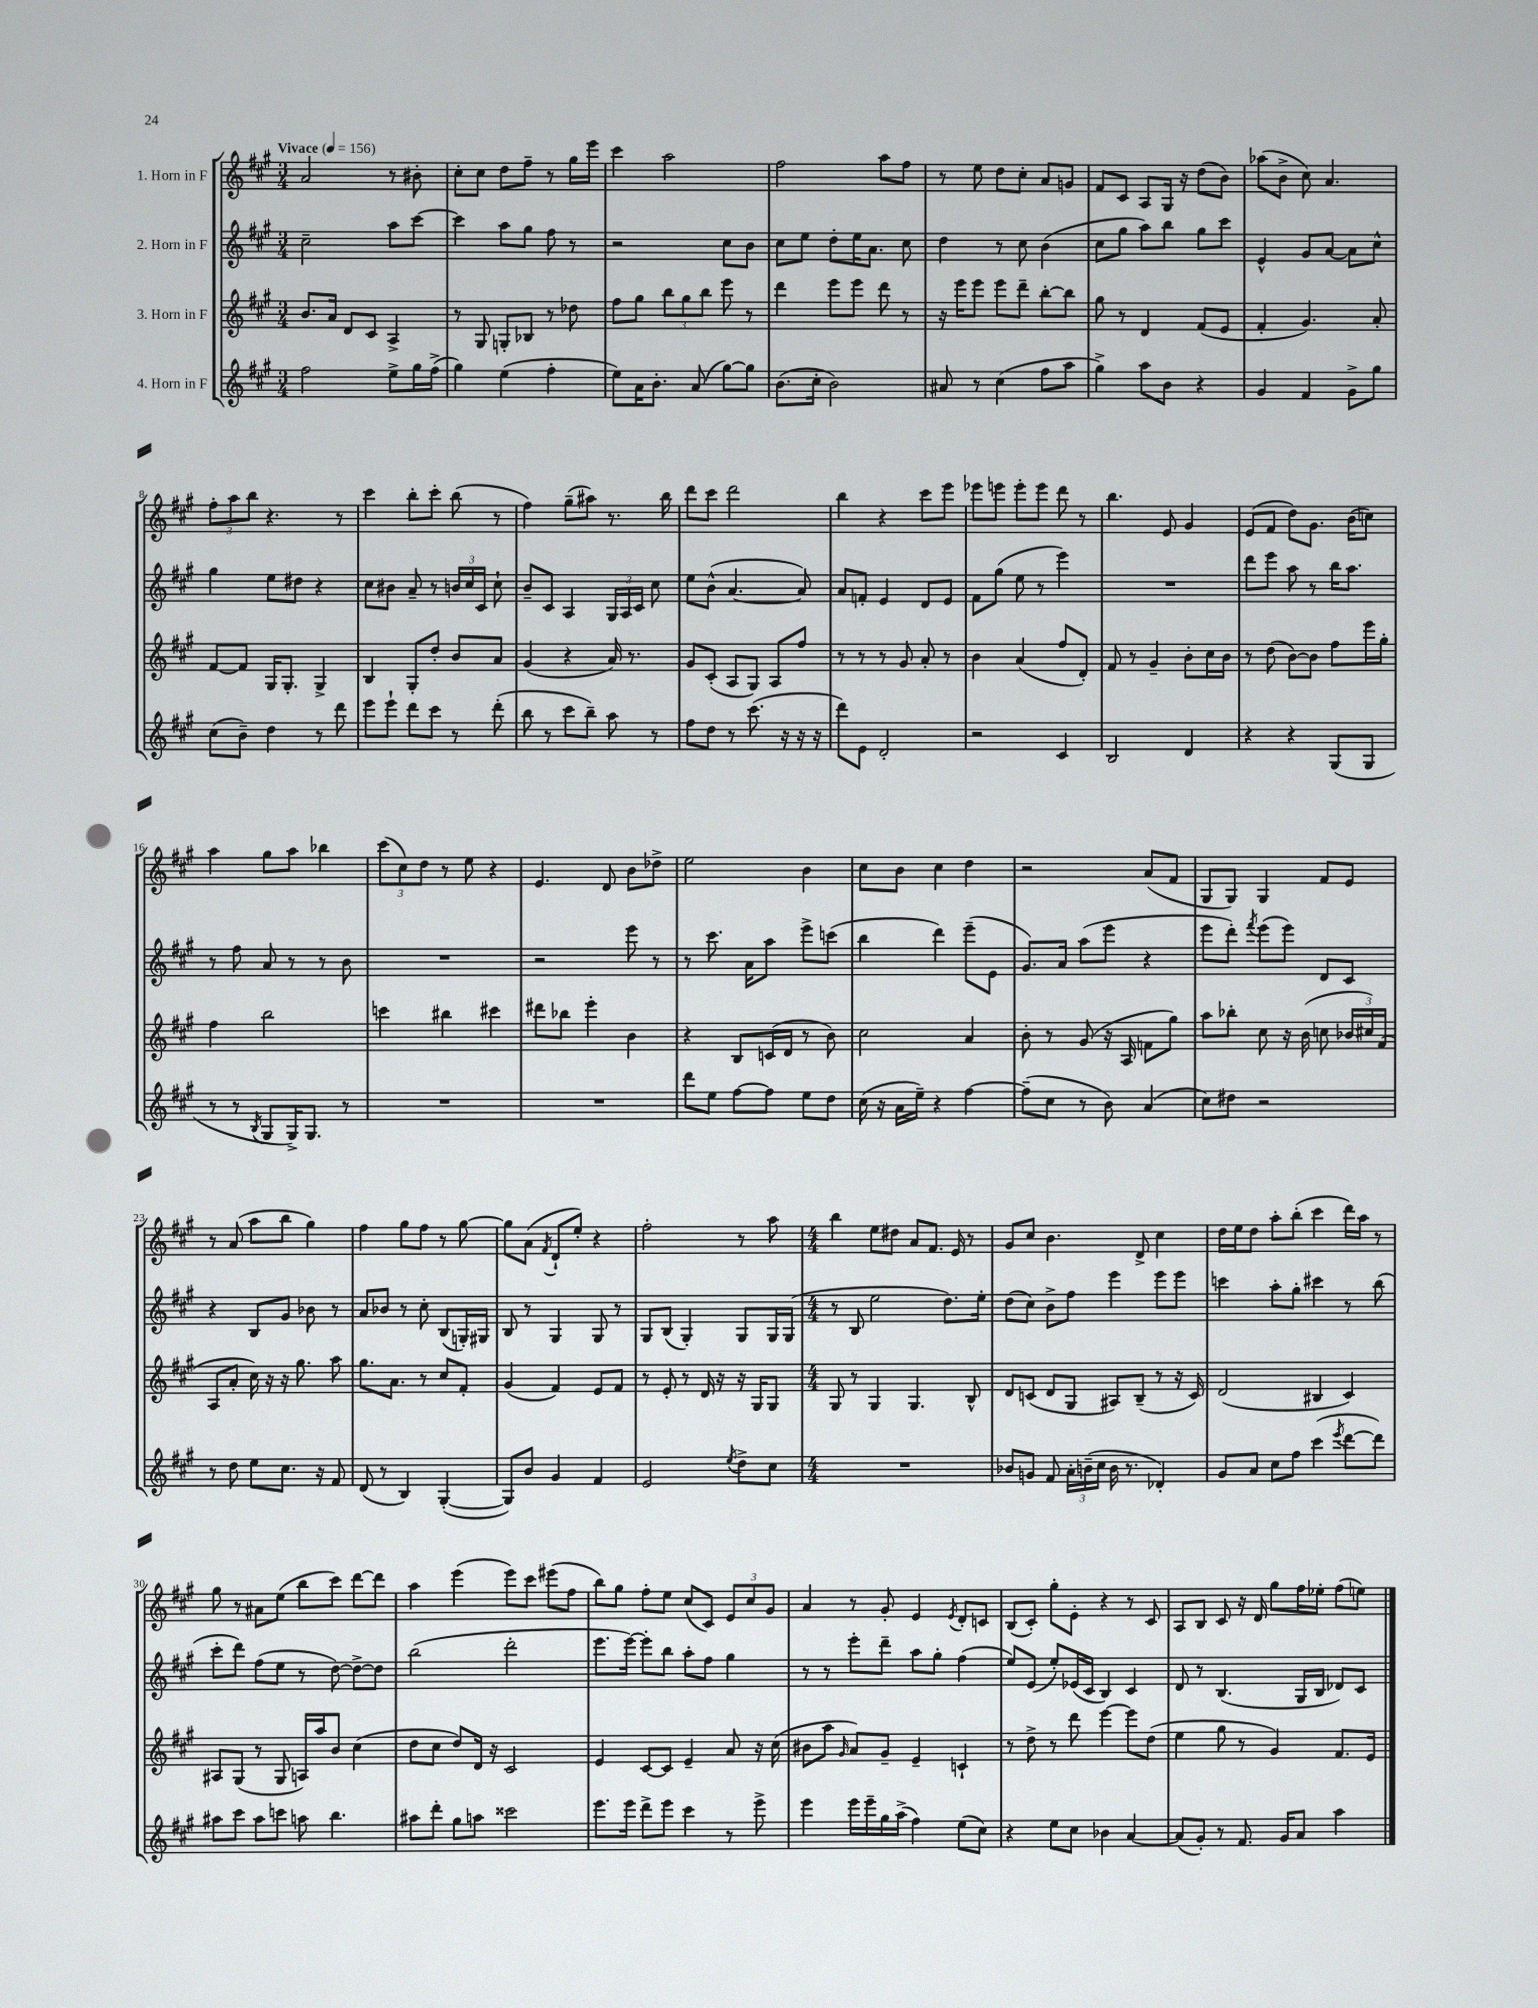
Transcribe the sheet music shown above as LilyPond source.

<<
\new StaffGroup <<
\new Staff = "s0" \with { instrumentName = "1. Horn in F" } {
    \clef treble \key a \major \numericTimeSignature \time 3/4 \tempo "Vivace" 4 = 156
    \autoBeamOff a'2 r8 bis'8-. |
    cis''8[-. cis''8] d''8[ fis''8]-- r8 gis''16[ e'''16] |
    cis'''4 a''2 |
    fis''2 a''8[ fis''8] |
    r8 e''8 d''8[ cis''8]-. a'8[ g'8] |
    fis'8[ cis'8] a8[ gis16] r16 d''8[( b'8]) |
    aes''8[( b'8]-> cis''8) a'4. |
    \tuplet 3/2 { fis''8[-. a''8 b''8] } r4. r8 |
    cis'''4 b''8[-. cis'''8]-. b''8( r8 |
    fis''4) gis''8[--( ais''8]) r8. b''16 |
    d'''8[ cis'''8] d'''2 |
    b''4 r4 cis'''8[ e'''8] |
    ees'''8[ e'''8] e'''8[-. e'''8] d'''8 r8 |
    b''4. e'8 gis'4 |
    e'8[( fis'8] d''8[) gis'8.] b'16[( c''8]) |
    a''4 gis''8[ a''8] bes''4 |
    \tuplet 3/2 { cis'''8[( cis''8) d''8] } r8 e''8 r4 |
    e'4. d'8 b'8[ des''8]-> |
    e''2 b'4 |
    cis''8[ b'8] cis''4 d''4 |
    r2 a'8[( fis'8] |
    gis8[ gis8]) gis4 fis'8[ e'8] |
    r8 a'8( a''8[ b''8] gis''4) |
    fis''4 gis''8[ fis''8] r8 gis''8~ |
    gis''8[ a'8]( \acciaccatura { fis'8 } d'8[-! e''8]-.) r4 |
    fis''2-. r8 a''8 |
    \numericTimeSignature \time 4/4 b''4 e''8[ dis''8] a'8[ fis'8.] e'16 r8 |
    gis'8[ cis''8] b'4. d'8-> cis''4 |
    d''16[ e''16 d''8] a''8[-. b''8]-.( cis'''4 d'''16[) a''16] r8 |
    gis''8 r8 ais'8[ e''8]( b''8[ cis'''8]) d'''8[~ d'''8] |
    a''4 e'''4( e'''8[) cis'''8] eis'''8[( fis''8] |
    b''8[) gis''8] fis''8[-. e''8] cis''8[( cis'8]) \tuplet 3/2 { e'8[ cis''8 gis'8] } |
    a'4 r8 gis'8-. e'4 \acciaccatura { e'8 } d'8[-. c'8] |
    b8[( cis'8]-.) gis''8[-. e'8]-. r4 r8 cis'8 |
    a8[ b8] cis'8 r16 d'16 gis''8[ fis''16 ees''16]-. fis''8[( e''8]) \bar "|." |
}
\new Staff = "s1" \with { instrumentName = "2. Horn in F" } {
    \clef treble \key a \major \numericTimeSignature \time 3/4
    \autoBeamOff cis''2-- a''8[ cis'''8]~ |
    cis'''4 a''8[ gis''8] fis''8 r8 |
    r2 cis''8[ b'8] |
    cis''8[ e''8] d''8[-. e''16 a'8.] cis''8 |
    d''4 r8 cis''8 b'4( |
    cis''8[ gis''8] a''8[) b''8] gis''8[ cis'''8] |
    e'4-^ gis'8[ a'8]~ a'8[ cis''8]-^ |
    gis''4 e''8[ dis''8] r4 |
    cis''8[ bis'8] a'8-- r8 \tuplet 3/2 { b'16[ cis''16 cis'16] } cis''8-! |
    b'8[-- cis'8] a4 \tuplet 3/2 { gis16[ a16 cis'16] } cis''8 |
    e''8[ b'8]-^( a'4.~ a'8) |
    a'8[ f'8]-. e'4 d'8[ e'8] |
    fis'8[ gis''8]( e''8 r8 e'''4) |
    R2. |
    d'''8[ e'''8] a''8 r8 b''16[ a''8.] |
    r8 fis''8 a'8 r8 r8 b'8 |
    R2. |
    r2 e'''8 r8 |
    r8 cis'''8. a'16[ a''8] e'''8[-> c'''8]( |
    b''4 d'''4) e'''8[--( e'8] |
    gis'8.[) a'16] a''8[( e'''8] r4 |
    e'''8[ d'''8]-.) \acciaccatura { fis'''8 } e'''8[( e'''8]) d'8[ cis'8] |
    r4 b8[ gis'8] bes'8 r8 |
    a'8[ bes'8] r8 cis''8-. b8[( g16-.) gis16] |
    b8 r8 gis4 gis8 r8 |
    gis8[ b8]( gis4-.) gis8[ gis16 gis16]( |
    \numericTimeSignature \time 4/4 r8 b8 e''2 d''8.[) e''16]-. |
    d''8[( cis''8]) b'8[-> fis''8] e'''4 e'''8[ e'''8] |
    c'''4 a''8[-. gis''8]-. cis'''4 r8 b''8( |
    cis'''8[-. d'''8]) fis''8[( e''8] r8 d''8~) d''8[~-> d''8] |
    b''2( d'''2-. |
    e'''8.[ e'''16]~) e'''8[-. b''8] a''8[-. fis''8] gis''4 |
    r8 r8 e'''8[-. d'''8]-- a''8[ gis''8]-. fis''4( |
    e''8[) e'8]( e''8[-.) ees'16( cis'16] b4) cis'4 |
    d'8 r8 b4.( gis16[ b16] des'8[) cis'8] \bar "|." |
}
\new Staff = "s2" \with { instrumentName = "3. Horn in F" } {
    \clef treble \key a \major \numericTimeSignature \time 3/4
    \autoBeamOff b'8.[ a'16] d'8[ cis'8] a4-> |
    r8 gis8 g8[-. bes8] r8 des''8 |
    fis''8[ gis''8] \tuplet 3/2 { b''8[ gis''8 b''8] } e'''8 r8 |
    d'''4 e'''8[ e'''8] d'''8 r8 |
    r16 e'''16[ e'''8] e'''8[ d'''8]-- b''8[~-. b''8] |
    gis''8 r8 d'4 fis'8[( e'8] |
    fis'4-. gis'4.) a'8-. |
    fis'8[~ fis'8] gis16[ gis8.]-. gis4-> |
    b4 gis8[-. d''8]-. b'8[ a'8] |
    gis'4( r4 a'16) r8. |
    gis'8[ cis'8]-.( a8[ gis8]) a8[ fis''8] |
    r8 r8 r8 gis'8 a'8-. r8 |
    b'4 a'4( fis''8[ d'8]-.) |
    fis'8 r8 gis'4-- b'8[-. cis''16 b'16] |
    r8 d''8( b'8[~) b'8] fis''8[ e'''16 gis''16]-. |
    fis''4 b''2 |
    c'''4 bis''4 cis'''4 |
    dis'''8[ bes''8] e'''4-. b'4 |
    r4 b8[ c'16( d'16] r8 b'8) |
    cis''2 a'4 |
    b'8-. r8 gis'8( r16 a16 f'8[ gis''8]) |
    a''8[ bes''8]-. cis''8 r16 b'16( c''8 \tuplet 3/2 { bes'16[ cis''16) fis'16]( } |
    a8[ a'8]-. cis''16) r16 r16 gis''8. a''8 |
    gis''8.[ a'8.] r8 cis''8[ fis'8]-. |
    gis'4( fis'4) e'8[ fis'8] |
    r8 e'8-. r8 d'16 r16 r16 gis16[ gis8] |
    \numericTimeSignature \time 4/4 gis8 r8 gis4 gis4. b8-^ |
    d'8[ c'8]( d'8[ gis8] ais8[) b8]--( r8 r16 c'16) |
    d'2( bis4 cis'4) |
    ais8[ gis8]( r8 gis8 a16[) a''16 b'8] cis''4( |
    d''8[ cis''8] d''8[) d'16] r16 cis'2 |
    e'4 cis'8[~ cis'8] e'4-- a'8 r16 cis''16( |
    bis'8[ a''8] \grace { gis'16 } a'8[) gis'8]-- e'4-- c'4-! |
    r8 d''8-> r8 d'''8 e'''4~ e'''8[ d''8]( |
    e''4 gis''8 r8 gis'4) fis'8.[ e'16] \bar "|." |
}
\new Staff = "s3" \with { instrumentName = "4. Horn in F" } {
    \clef treble \key a \major \numericTimeSignature \time 3/4
    \autoBeamOff fis''2 e''8[-> gis''16 fis''16]->( |
    gis''4) e''4( fis''4-. |
    e''8[) a'16 b'8.]-. a'8( gis''8[~) gis''8] |
    b'8.[( cis''16]-. b'2) |
    ais'8 r8 cis''4( fis''8[ a''8] |
    gis''4->) a''8[ b'8] r4 |
    gis'4 fis'4 gis'8[-> gis''8] |
    cis''8[( b'8]--) d''4 r8 d'''8 |
    e'''8[ e'''8]-! d'''8[ cis'''8] r8 d'''8-.( |
    b''8 r8 cis'''8[ b''8]--) a''8 r8 |
    fis''8[ d''8] r8 cis'''8.( r16 r16 r16 |
    d'''8[) e'8] d'2-. |
    r2 cis'4 |
    b2 d'4 |
    r4 r4 gis8[( gis8] |
    r8 r8 \acciaccatura { b8 } gis8[ gis16->) gis8.] r8 |
    R2. |
    R2. |
    d'''8[ e''8] fis''8[~ fis''8] e''8[ d''8] |
    cis''16( r16 a'16[ e''16]--) r4 fis''4~ |
    fis''8[--( cis''8] r8 b'8) a'4( |
    cis''8[) dis''8] r2 |
    r8 d''8 e''8[ cis''8.] r16 fis'8 |
    d'8( r8 b4) gis4~-.( |
    gis8[) b'8] gis'4 fis'4 |
    e'2 \acciaccatura { e''8 } d''8[-> cis''8] |
    \numericTimeSignature \time 4/4 R1 |
    bes'8[ g'8] fis'8 \tuplet 3/2 { a'16[-. b'16--( cis''16] } b'16 r8. des'4-.) |
    gis'8[ a'8] cis''8[ fis''8] cis'''4( \acciaccatura { e'''8 } d'''8[~ d'''8]) |
    ais''8[ cis'''8] ais''8[ c'''8] a''8 b''4. |
    ais''8[ d'''8]-. gis''8[ a''8] cisis'''2 |
    e'''8.[ e'''16] d'''8[-> e'''8] cis'''4 r8 e'''8-> |
    e'''4 e'''16[ e'''16-- gis''16 a''16]->( fis''4) e''8[( cis''8]) |
    r4 e''8[ cis''8] bes'4 a'4~ |
    a'8[( gis'8]-.) r8 fis'8. gis'16[ a'8] a''4 \bar "|." |
}
>>
>>
